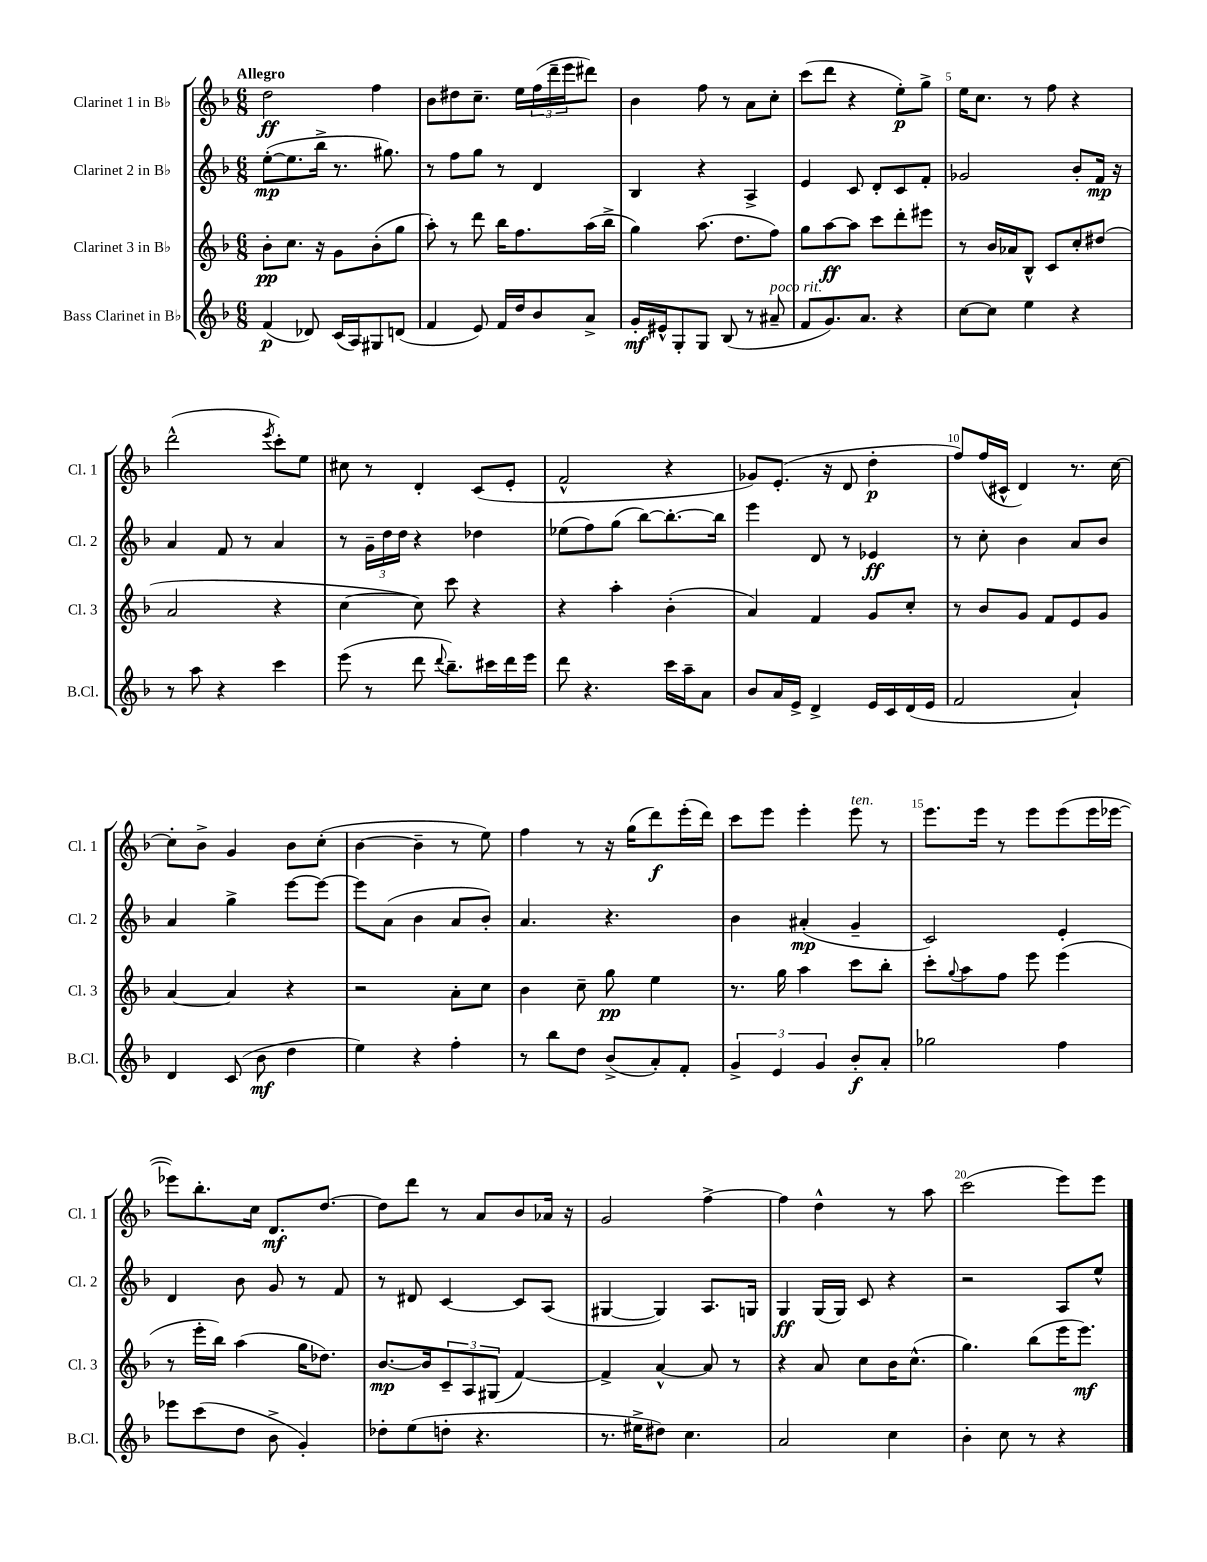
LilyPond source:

<<
\new StaffGroup <<
\new Staff = "s0" \with { instrumentName = "Clarinet 1 in Bb" shortInstrumentName = "Cl. 1" } {
    \clef treble \key f \major \numericTimeSignature \time 6/8 \tempo "Allegro"
    d''2\ff f''4 |
    bes'8 dis''8 c''8.-- e''16 \tuplet 3/2 { f''16( d'''16-- e'''16 } dis'''8) |
    bes'4 f''8 r8 a'8 c''8-. |
    c'''8( d'''8 r4 e''8-.\p) g''8-> |
    e''16 c''8. r8 f''8 r4 |
    d'''2-^( \acciaccatura { e'''8 } c'''8-.) e''8 |
    cis''8 r8 d'4-. c'8( e'8-. |
    f'2-^ r4 |
    ges'8) e'8.-.( r16 d'8 d''4-.\p |
    f''8) f''16( cis'16-^ d'4) r8. c''16~ |
    c''8-. bes'8-> g'4 bes'8 c''8-.( |
    bes'4~ bes'4-- r8 e''8) |
    f''4 r8 r16 g''16( d'''8\f) e'''16-.( d'''16) |
    c'''8 e'''8 e'''4-. e'''8^\markup { \italic "ten." } r8 |
    e'''8. e'''16 r8 e'''8 e'''8( e'''16 ees'''16~ |
    ees'''8) bes''8.-. c''16 d'8.\mf d''8.~ |
    d''8 d'''8 r8 a'8 bes'8 aes'16 r16 |
    g'2 f''4~-> |
    f''4 d''4-^ r8 a''8 |
    c'''2( e'''8) e'''8 \bar "|." |
}
\new Staff = "s1" \with { instrumentName = "Clarinet 2 in Bb" shortInstrumentName = "Cl. 2" } {
    \clef treble \key f \major \numericTimeSignature \time 6/8
    e''8~-.\mp( e''8. bes''16-> r8. gis''8.) |
    r8 f''8 g''8 r8 d'4 |
    bes4 r4 a4-> |
    e'4 c'8 d'8-. c'8 f'8-. |
    ges'2 bes'8-. f'16\mp r16 |
    a'4 f'8 r8 a'4 |
    r8 \tuplet 3/2 { g'16-- d''16 d''16 } r4 des''4 |
    ees''8( f''8) g''8( bes''8~) bes''8.~-. bes''16 |
    e'''4 d'8 r8 ees'4\ff |
    r8 c''8-. bes'4 a'8 bes'8 |
    a'4 g''4-> e'''8~ e'''8~ |
    e'''8 a'8( bes'4 a'8 bes'8-.) |
    a'4. r4. |
    bes'4 ais'4-.\mp( g'4-- |
    c'2) e'4-. |
    d'4 bes'8 g'8 r8 f'8 |
    r8 dis'8 c'4~ c'8 a8( |
    gis4~ gis4) a8. g16 |
    g4\ff g16( g16) c'8 r4 |
    r2 a8 e''8-^ \bar "|." |
}
\new Staff = "s2" \with { instrumentName = "Clarinet 3 in Bb" shortInstrumentName = "Cl. 3" } {
    \clef treble \key f \major \numericTimeSignature \time 6/8
    bes'8-.\pp c''8. r16 g'8 bes'8-.( g''8 |
    a''8-.) r8 d'''8 bes''16 f''8. a''16( bes''16-> |
    g''4) a''8.( d''8. f''8) |
    g''8 a''8~\ff a''8 c'''8 d'''8-. eis'''8 |
    r8 bes'16 aes'16 bes8-^ c'8 c''8-. dis''8( |
    a'2 r4 |
    c''4~ c''8) c'''8 r4 |
    r4 a''4-. bes'4-.( |
    a'4) f'4 g'8 c''8-. |
    r8 bes'8 g'8 f'8 e'8 g'8 |
    a'4~ a'4 r4 |
    r2 a'8-. c''8 |
    bes'4 c''8-- g''8\pp e''4 |
    r8. g''16 a''4 c'''8 bes''8-. |
    c'''8-. \appoggiatura { g''8 } a''8 f''8 e'''8 e'''4( |
    r8 e'''16-. bes''16) a''4( g''16 des''8.) |
    bes'8.~\mp bes'16 \tuplet 3/2 { c'8-- a8 gis8( } f'4~) |
    f'4-> a'4~-^ a'8 r8 |
    r4 a'8 c''8 bes'16 c''8.-^( |
    g''4.) bes''8( e'''16 e'''8.\mf) \bar "|." |
}
\new Staff = "s3" \with { instrumentName = "Bass Clarinet in Bb" shortInstrumentName = "B.Cl." } {
    \clef treble \key f \major \numericTimeSignature \time 6/8
    f'4\p( des'8) c'16( a16) gis8 d'8( |
    f'4 e'8) f'16 d''16 bes'8 a'8-> |
    g'16-.\mf eis'16-^ g8-. g8 bes8( r8 ais'8--^\markup { \italic "poco rit." } |
    f'8 g'8.) a'8. r4 |
    c''8~ c''8 e''4 r4 |
    r8 a''8 r4 c'''4 |
    e'''8( r8 d'''8 \appoggiatura { d'''8 } bes''8.--) cis'''16 d'''16 e'''16 |
    d'''8 r4. c'''16 a''16-- a'8 |
    bes'8 a'16 e'16-> d'4-> e'16 c'16 d'16( e'16 |
    f'2 a'4-!) |
    d'4 c'8( bes'8\mf d''4 |
    e''4) r4 f''4-. |
    r8 bes''8 d''8 bes'8->( a'8-.) f'8-. |
    \tuplet 3/2 { g'4-> e'4 g'4 } bes'8-.\f a'8-. |
    ges''2 f''4 |
    ees'''8 c'''8( d''8 bes'8-> g'4-.) |
    des''8-. e''8( d''8-. r4. |
    r8. eis''16-> dis''8) c''4. |
    a'2 c''4 |
    bes'4-. c''8 r8 r4 \bar "|." |
}
>>
>>
\layout { \context { \Score \override BarNumber.break-visibility = ##(#f #t #t) barNumberVisibility = #(every-nth-bar-number-visible 5) } }
